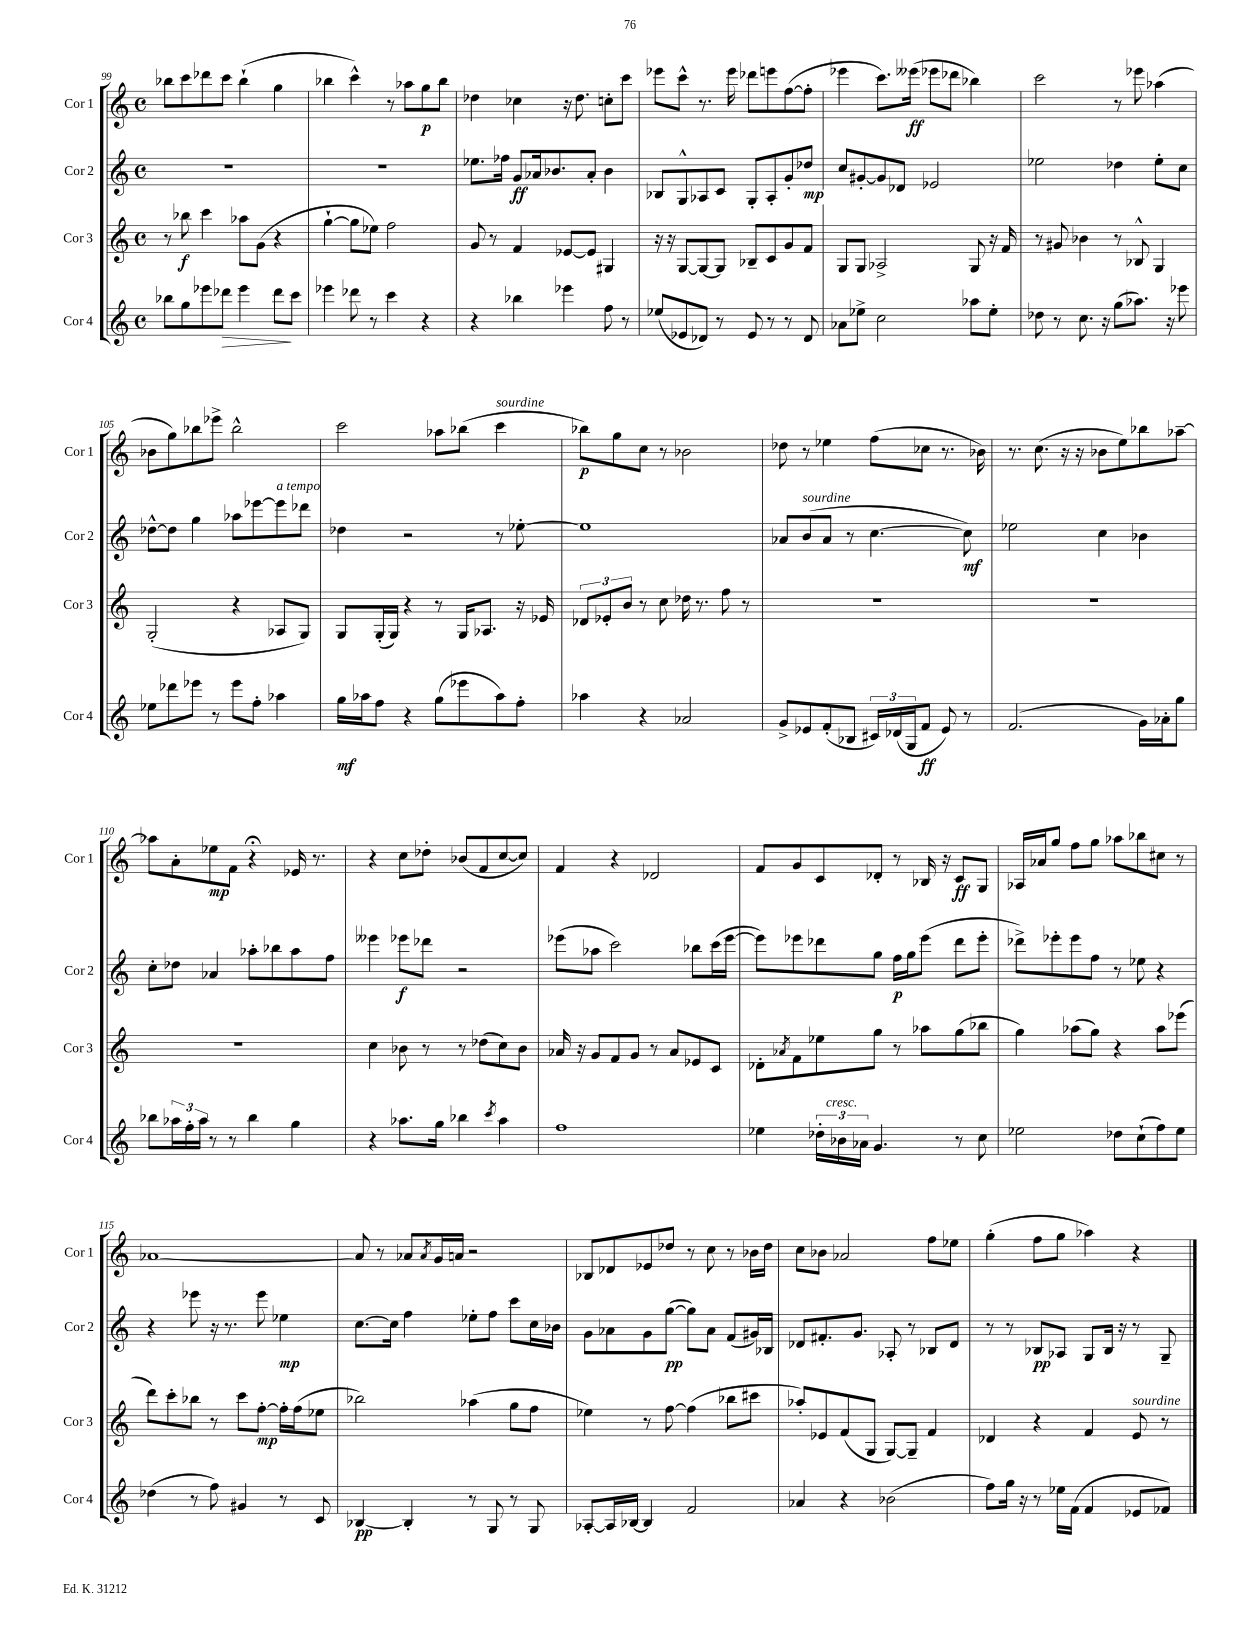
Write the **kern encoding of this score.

**kern	**kern	**kern	**kern
*staff4	*staff3	*staff2	*staff1
*clefG2	*clefG2	*clefG2	*clefG2
*k[]	*k[]	*k[]	*k[]
*M4/4	*M4/4	*M4/4	*M4/4
*met(c)	*met(c)	*met(c)	*met(c)
8bb-	8r	1r	8bb-
8gg	8bb-	.	8ccc
8eee-	4ccc	.	8ddd-
8ddd-	.	.	8ccc
4eee-	8aa-	.	(4bb-`
.	(8g	.	.
8ddd-	4r	.	4gg
8ccc	.	.	.
=	=	=	=
4eee-	[4gg`	1r	4bb-
8ddd-	8gg]	.	4ccc^^)
8r	8ee-)	.	.
4ccc	2ff	.	8r
.	.	.	8aa-
4r	.	.	8gg
.	.	.	8bb-
=	=	=	=
4r	8g	8.ee-	4dd-
.	8r	.	.
.	.	16ff-	.
4bb-	4f	8g	4cc-
.	.	16a-	.
.	.	8.b-	.
4eee-	[8e-	.	16r
.	.	.	8.dd-
.	8e-]	8a-'	.
8ff	4G#	4b-	8cc'
8r	.	.	8ccc
=	=	=	=
(8ee-	16r	8B-	8eee-
.	16r	.	.
8e-	[8G	8G^^	8ccc^^
8d-)	8G_	8A-	8.r
8r	8G]	8c	.
.	.	.	16eee-
8e-	8B-~	8G'	8ddd-
8r	8c	8A-'	8eee
8r	8g	8g'	([8ff
8d-	8f	8dd-	8ff']
=	=	=	=
8a-	8G	8cc	4eee-
8ee-^	8G	[8g#'	.
2cc	2A-^	8g#]	8.ccc)
.	.	8d-	.
.	.	.	(16eee--
.	.	2e-	8eee-
.	.	.	8ddd-
8aa-	8G	.	4bb-)
8ee-'	16r	.	.
.	16f	.	.
=	=	=	=
8dd-	8r	2ee-	2ccc
8r	8g#	.	.
8.cc	4b-	.	.
16r	.	.	.
(8gg	8r	4dd-	8r
8.aa-)	8B-^^	.	8eee-
.	4G	8ee-'	(4aa-
16r	.	.	.
8eee-	.	8cc	.
=	=	=	=
8ee-	(2G'	[8dd-^^	8b-
8ddd-	.	8dd-]	8gg)
8eee-	.	4gg	8bb-
8r	.	.	8eee-^
8eee-	4r	8aa-	2bb-^^
8ff'	.	[8eee-	.
4aa-	8A-	8eee-]	.
.	8G)	8ddd-	.
=	=	=	=
16gg	8G	4dd-	2ccc
16aa-	.	.	.
8ff	(16G'	.	.
.	16G)	.	.
4r	4r	2r	.
(8gg	8r	.	8aa-
8eee-	16G	.	(8bb-
.	8.A-	.	.
8aa-)	.	8r	4ccc
8ff'	16r	[8ee-'	.
.	16e-	.	.
=	=	=	=
4aa-	12d-	1ee-]	8bb-)
.	12e-'	.	.
.	.	.	8gg
.	12b	.	.
4r	8r	.	8cc
.	8cc	.	8r
2a-	16dd-	.	2b-
.	8.r	.	.
.	8ff	.	.
.	8r	.	.
=	=	=	=
8g^	1r	8a-	8dd-
8e-	.	(8b	8r
(8f'	.	8a-	4ee-
8B-	.	8r	.
24c#)	.	[4.cc	(8ff
(24d-	.	.	.
24G	.	.	.
8f	.	.	8cc-
8e-)	.	.	8.r
8r	.	8cc])	.
.	.	.	16b-)
=	=	=	=
(2.f	1r	2ee-	8.r
.	.	.	(8.cc
.	.	.	16r
.	.	.	16r
.	.	4cc	8b-
.	.	.	8ee)
16g)	.	4b-	8bb-
16a-'	.	.	.
8gg	.	.	[8aa-~
=	=	=	=
8bb-	1r	8cc'	8aa-]
24aa-	.	8dd-	8a'
24ff'	.	.	.
24aa-	.	.	.
8r	.	4a-	8ee-
8r	.	.	8f
4bb-	.	8aa-'	4r;
.	.	8bb-	.
4gg	.	8aa-	16e-
.	.	.	8.r
.	.	8ff	.
=	=	=	=
4r	4cc	4eee--	4r
8.aa-	8b-	8eee-	8cc
.	8r	8ddd-	8dd-'
16gg	.	.	.
4bb-	8r	2r	(8b-
.	(8dd-	.	8f
8qccc	.	.	.
4aa-	8cc)	.	[8cc
.	8b-	.	8cc])
=	=	=	=
1ff	16a-	(8eee-	4f
.	16r	.	.
.	8g	8aa-	.
.	8f	2ccc)	4r
.	8g	.	.
.	8r	.	2d-
.	8a-	.	.
.	8e-	8bb-	.
.	8c	(16ccc	.
.	.	[16eee-	.
=	=	=	=
4ee-	8d-'	8eee-])	8f
.	8qa-	.	.
.	8f	8eee-	8g
24dd-'	8ee-	8ddd-	8c
24b-	.	.	.
24a-	.	.	.
4.g	8gg	8gg	8d-'
.	8r	16ff	8r
.	.	16gg	.
.	8aa-	(8eee-	16B-
.	.	.	16r
8r	(8gg	8ddd-	8c
8cc	8bb-	8eee-'	8G
=	=	=	=
2ee-	4gg)	8ddd-^)	16A-
.	.	.	16a-
.	.	8eee-'	8gg
.	(8aa-	8eee-	8ff
.	8gg)	8ff	8gg
8dd-	4r	8r	8aa-
(8cc`	.	8ee-	8bb-
8ff)	8aa-	4r	8cc#
8ee-	(8eee-	.	8r
=	=	=	=
(4dd-	8ddd)	4r	[1a-
.	8ccc'	.	.
8r	8bb-	8eee-	.
8ff)	8r	16r	.
.	.	8.r	.
4g#	8ccc	.	.
.	[8ff'	8eee-	.
8r	16ff']	4ee-	.
.	(16ff	.	.
8c	8ee-	.	.
=	=	=	=
[4B-	2bb-)	[8.cc	8a-]
.	.	.	8r
.	.	16cc]	.
4B-']	.	4ff	8a-
.	.	.	8qa-
.	.	.	16g
.	.	.	16a
8r	(4aa-	8ee-'	2r
8G	.	8ff	.
8r	8gg	8ccc	.
8G	8ff	16cc	.
.	.	16b-	.
=	=	=	=
[8A-'	4ee-)	8g	8B-
16A-]	.	8a-	8d-
[16B-	.	.	.
4B-]	8r	8g	8e-
.	[8ff	([8gg	8dd-
2f	(4ff]	8gg])	8r
.	.	8a-	8cc
.	8bb-	(8f	8r
.	8ccc#	16g#)	16b-
.	.	16B-	16dd-
=	=	=	=
4a-	8aa-')	8d-	8cc
.	8e-	8.f#'	8b-
4r	(8f	.	2a-
.	.	8.g	.
.	8G	.	.
(2b-	[8G)	8A-'	.
.	8G~]	8r	.
.	4f	8B-	8ff
.	.	8d-	8ee-
=	=	=	=
8ff)	4d-	8r	(4gg'
16gg	.	8r	.
16r	.	.	.
8r	4r	8B-	8ff
16ee-	.	8A-	8gg
(16f	.	.	.
4f	4f	8G	4aa-)
.	.	16B-	.
.	.	16r	.
8e-	8e	8r	4r
8f-)	8r	8G~	.
==	==	==	==
*-	*-	*-	*-
